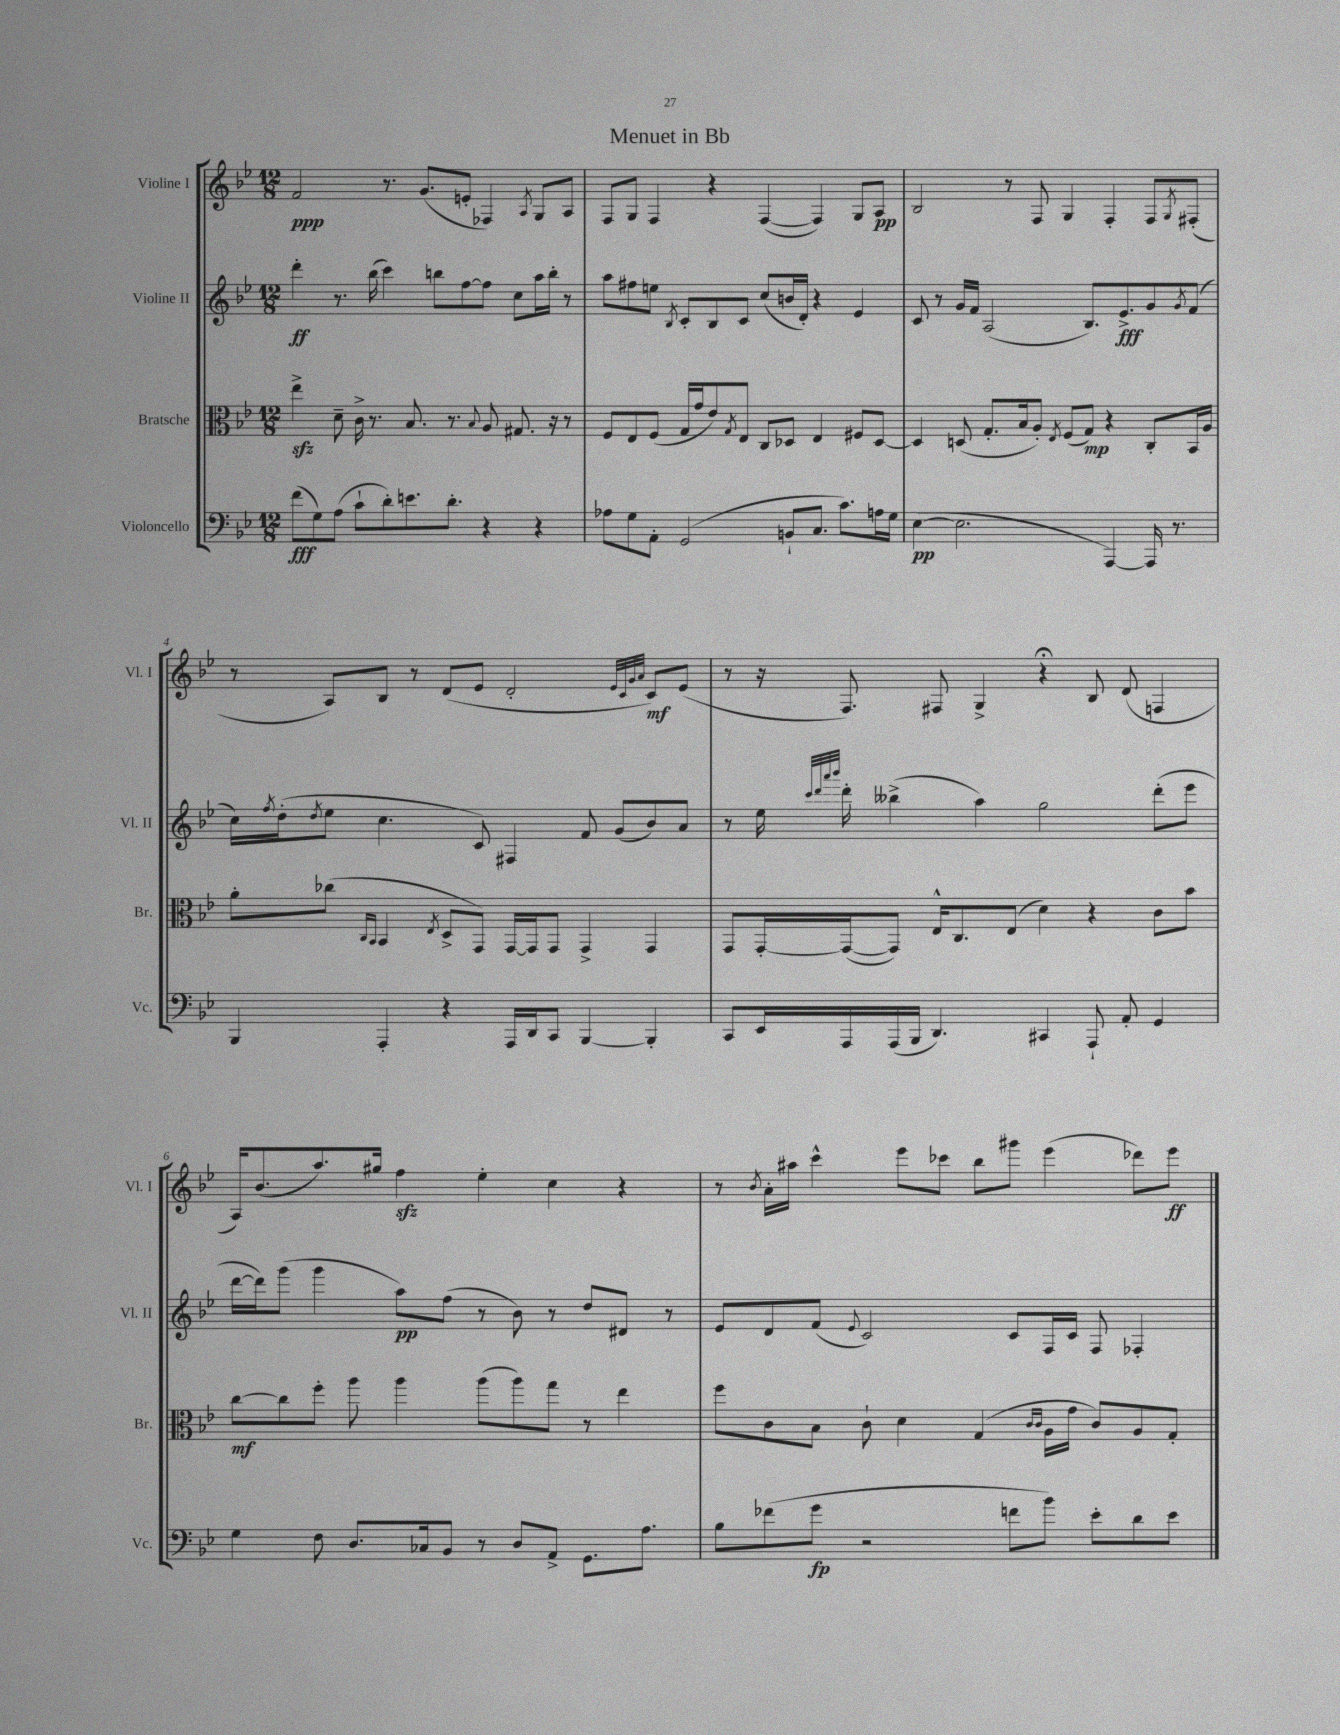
\header { title = "Menuet in Bb" }
<<
\new StaffGroup <<
\new Staff = "s0" \with { instrumentName = "Violine I" shortInstrumentName = "Vl. I" } {
    \clef treble \key bes \major \numericTimeSignature \time 12/8
    f'2\ppp r8. g'8.( e'8-. fes4) \acciaccatura { a8 } g8 a8 |
    f8 g8 f4 r4 f4~( f4) g8 a8\pp |
    bes2 r8 f8 g4 f4-. f8 \acciaccatura { g8 } fis8-.( |
    r8 a8) bes8 r8 d'8( ees'8 d'2-. \grace { ees'32 c'32 g'32 a'32 } c'8\mf) ees'8( |
    r8 r16 f8.) fis8 g4-> r4\fermata bes8 d'8( f4 |
    a16) bes'8.( a''8.) gis''16 f''4\sfz ees''4-. c''4 r4 |
    r8 \acciaccatura { bes'8 } a'16-. ais''16 c'''4-^ ees'''8 ces'''8 bes''8 gis'''8 ees'''4( des'''8) ees'''8\ff \bar "|." |
}
\new Staff = "s1" \with { instrumentName = "Violine II" shortInstrumentName = "Vl. II" } {
    \clef treble \key bes \major \numericTimeSignature \time 12/8
    d'''4-.\ff r8. bes''16( c'''4) b''8 f''8~ f''8 c''8 a''16 b''16-. r8 |
    a''8 fis''8 e''8 \acciaccatura { bes8 } c'8-. bes8 c'8 c''8( b'16 d'16-.) r4 ees'4 |
    c'8 r8 g'16 f'16 a2( bes8.) ees'8.->\fff g'8 \acciaccatura { g'8 } f'8( |
    c''16) \acciaccatura { f''8 } d''16-.( \acciaccatura { d''8 } ees''8 c''4. c'8) fis4 f'8 g'8( bes'8) a'8 |
    r8 ees''16 \grace { c'''32 d'''32 a'''32 bes'''32 } d'''16-. beses''4->( a''4) g''2 d'''8-.( ees'''8 |
    d'''16~ d'''16) g'''8( g'''4 a''8\pp) f''8( r8 bes'8) r8 d''8 dis'8 r8 |
    ees'8 d'8 f'8( \appoggiatura { ees'8 } c'2) c'8 f16 c'16 f8 fes4-. \bar "|." |
}
\new Staff = "s2" \with { instrumentName = "Bratsche" shortInstrumentName = "Br." } {
    \clef alto \key bes \major \numericTimeSignature \time 12/8
    ees''4->\sfz d'8-- c'16-> r8. bes8. r8. \appoggiatura { bes8 } a8 gis8. r16 r8 |
    f8 ees8 f8( g16 g'16 ees'8) \acciaccatura { g8 } ees8 c8 des8 ees4 fis8 des8~ |
    des4 d8( g8.-. bes16 a8-.) \acciaccatura { ees8 } f8( g8\mp) r4 c8-. bes,16 a16 |
    a'8-. ces''8( \grace { c16 bes,16 } bes,4 \acciaccatura { ees8 } d8-> g,8) g,16~ g,16 g,8 g,4-> g,4 |
    g,8 g,16~-. g,16~( g,8) ees16-^ c8. ees8( d'4) r4 c'8 bes'8 |
    c''8~\mf c''8 f''8-. a''8 a''4 a''8( a''8) g''8 r8 ees''4 |
    f''8 c'8 bes8 c'8-! d'4 g4( \grace { c'16 c'16 } a16 g'16 c'8) a8 g8-. \bar "|." |
}
\new Staff = "s3" \with { instrumentName = "Violoncello" shortInstrumentName = "Vc." } {
    \clef bass \key bes \major \numericTimeSignature \time 12/8
    f'8\fff( g8) a8( c'8-! d'8-.) e'8. d'8.-. r4 r4 |
    aes8 g8 a,8-. g,2( b,8-! c8. c'8.) a16 g16 |
    ees4~\pp( ees2. a,,4~) a,,16 r8. |
    bes,,4 a,,4-. r4 a,,16 d,16 c,8 bes,,4~ bes,,4-. |
    c,8 ees,16 a,,16 a,,16( bes,,16 d,4.) cis,4 a,,8-! a,8-. g,4 |
    g4 f8 d8. ces16 bes,8 r8 d8 a,8-> g,8. a8. |
    bes8 fes'8( g'8\fp r2 f'8 bes'8) ees'8-. d'8 ees'8 \bar "|." |
}
>>
>>
